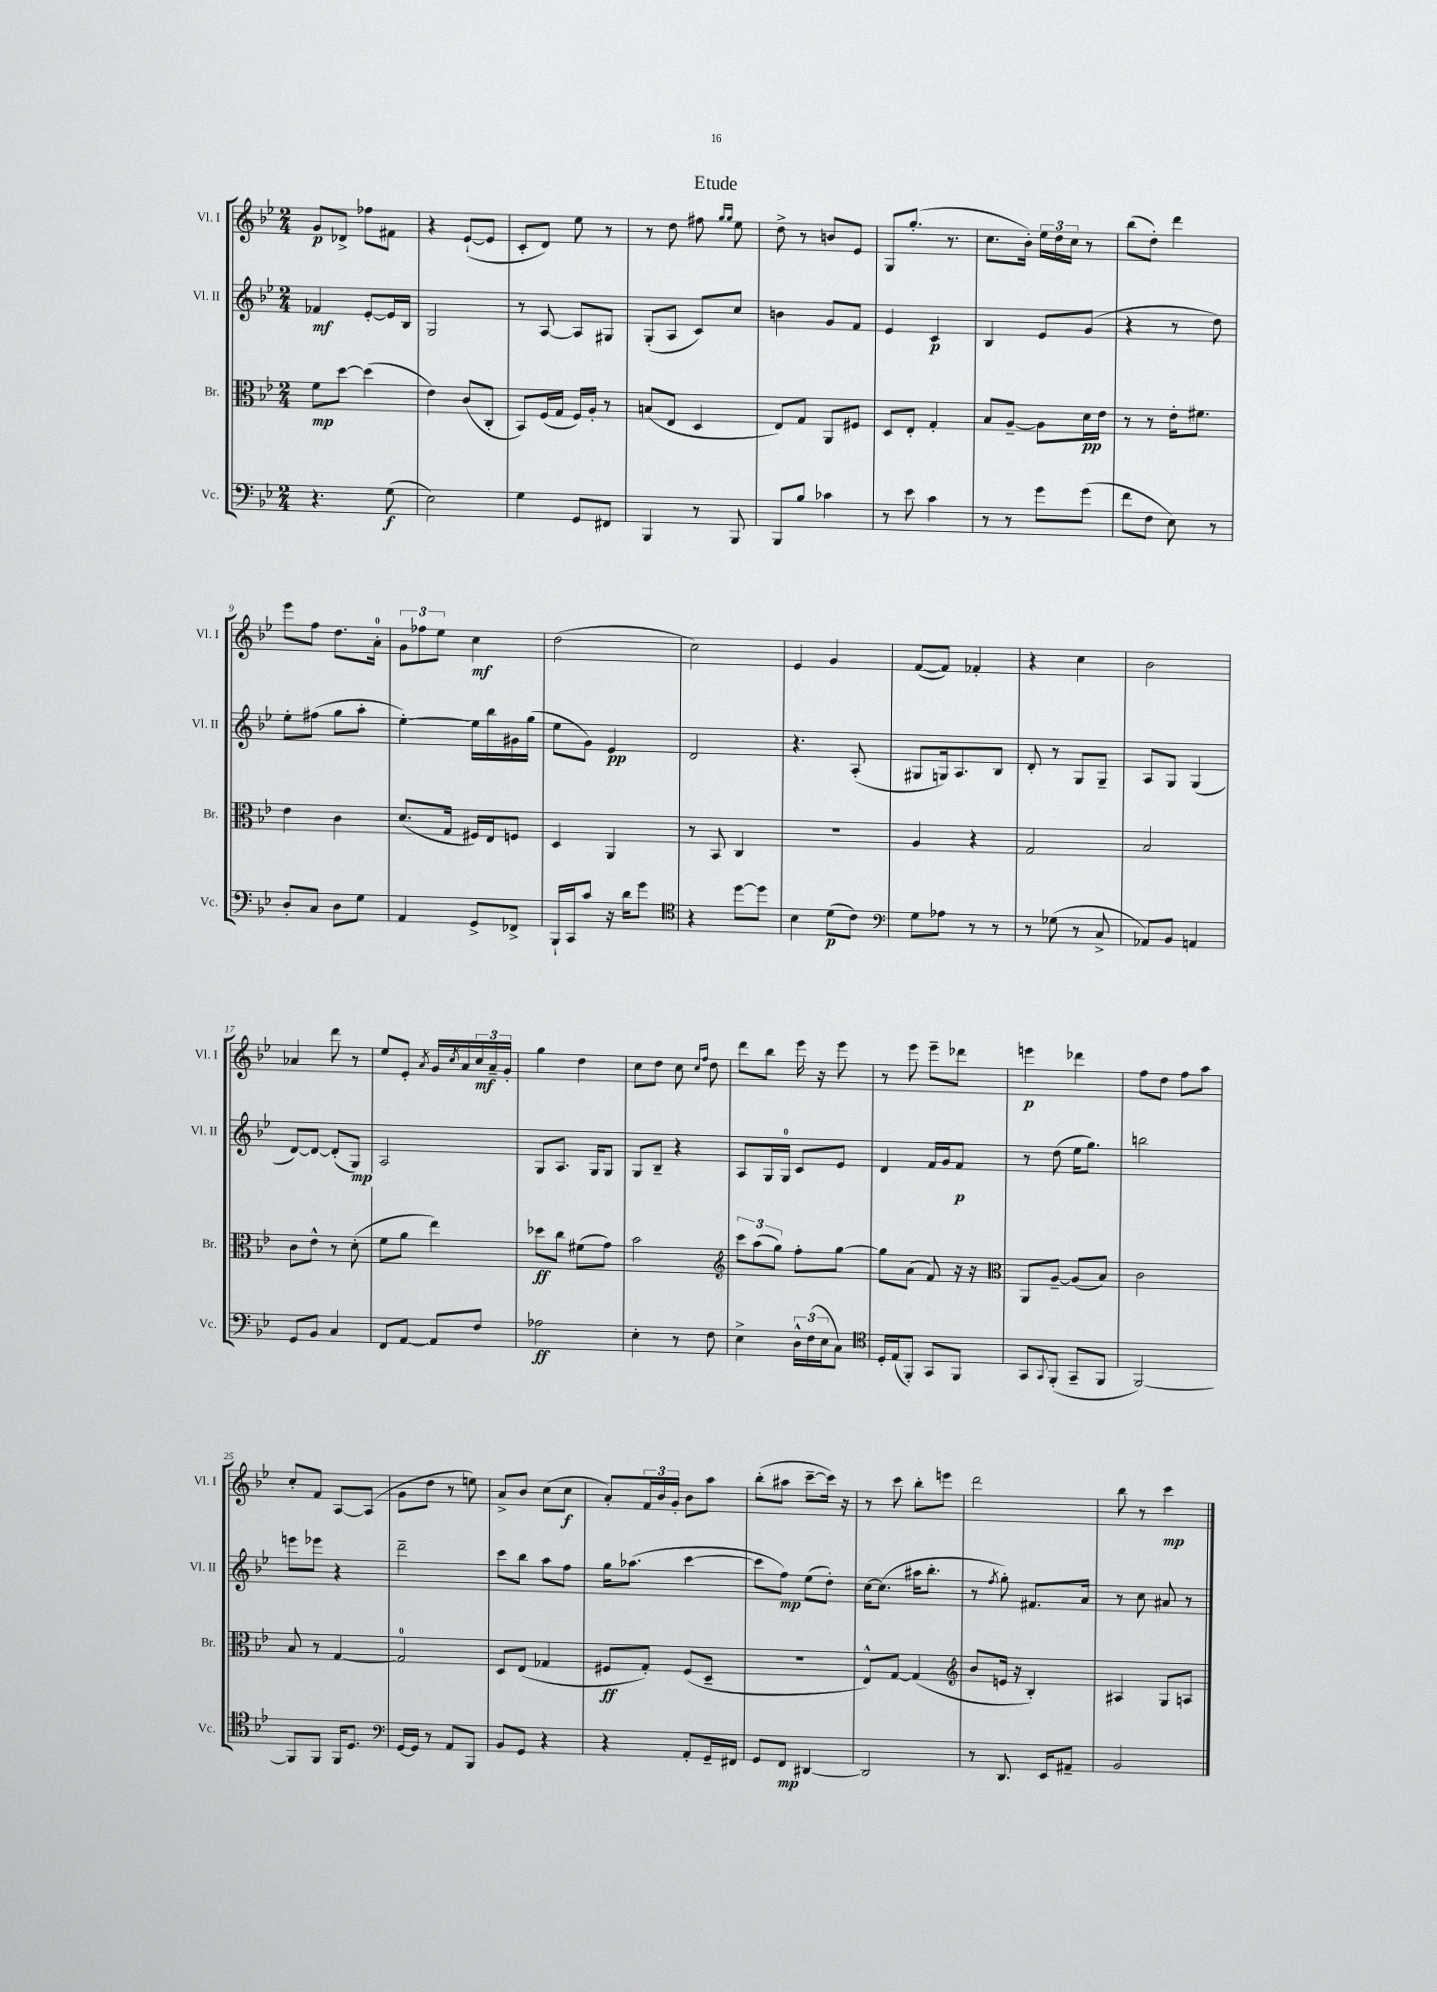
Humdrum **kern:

**kern	**kern	**kern	**kern
*staff4	*staff3	*staff2	*staff1
*clefF4	*clefC3	*clefG2	*clefG2
*k[b-e-]	*k[b-e-]	*k[b-e-]	*k[b-e-]
*M2/4	*M2/4	*M2/4	*M2/4
4.r	8f\L	4f-/	8g/L
.	[8dd\J	.	8d-^/J
.	(4dd\]	[8e-'/L	8ff-\L
(8G\	.	16e-/]L	8f#\J
.	.	16B-/JJ	.
=	=	=	=
2E-\)	4e-\)	2G/	4r
.	(8c/L	.	([8e-`/L
.	8C'/J	.	8e-/]J
=	=	=	=
4G\	8BB-/L)	8r	8c'/L
.	(16F/L	[8A/	8d/J)
.	16G/JJ	.	.
8GG/L	16F/LL)	8A/]L	8ee-\
.	16A'/JJ	.	.
8FF#/J	8r	8G#/J	8r
=	=	=	=
4BBB-/	(8B/L	(8G'/L	8r
.	8E-/J	8A/J	8dd\
8r	4D/	8c/L)	8ff#\
.	.	.	16qqgg/LL
.	.	.	16qqgg/JJ
8BBB-/	.	8cc/J	8ee-\
=	=	=	=
8BBB-/L	8E-/L)	4b\	8dd^\
8B-/J	8G/J	.	8r
4c-\	8AA/L	8g/L	8b/L
.	8F#/J	8f/J	8e-/J
=	=	=	=
8r	8D/L	4e-/	8G/L
8e-\	8E-'/J	.	(8.gg'/J
4c\	4G'/	4c/	.
.	.	.	8.r
=	=	=	=
8r	8B-/L	4B-/	8.cc\L
8r	[8A~/J	.	.
.	.	.	16b-'\Jk)
8g\L	8A\]L	8e-/L	24ee-\LL
.	.	.	24dd\
.	.	.	24cc\JJ
(8g\J	16d\L	(8g/J	8r
.	16e-\JJ	.	.
=	=	=	=
8f\L	8r	4r	(8bb-\L
8F\J	8r	.	8dd'\J)
8E-\)	16e-'\LK	8r	4ddd\
.	8.f#\J	.	.
8r	.	8dd\)	.
=	=	=	=
8D'/L	4e-\	8ee-'\L	8eee-\L
8C/J	.	(8ff#\J	8ff\J
8D\L	4c\	8gg\L	8.dd\L
8G\J	.	8aa'\J	.
.	.	.	16a'\Jk
=	=	=	=
4AA/	(8.d/L	[4ee-'\)	12g\L
.	.	.	12ff-\
.	.	.	12ee-\J
.	16G/Jk	.	.
8GG^/L	16F#/LL)	16ee-\]LL	4cc\
.	16E-/J	16bb-\	.
8FF-^/J	8F/J	16g#\	.
.	.	(16gg\JJ	.
=	=	=	=
16BBB-`/LL	4D/	8ee-\L	(2dd\
16CC/J	.	.	.
8c/J	.	8g\J)	.
16r	4AA/	4e-/	.
16d\LK	.	.	.
8g\J	.	.	.
=	=	=	=
*clefC4	*	*	*
4r	8r	2d/	2cc\)
.	8BB-/	.	.
[8dd\L	4C/	.	.
8dd\]J	.	.	.
=	=	=	=
4B-\	2r	4.r	4e-/
(8d\L	.	.	4g/
8c\J)	.	(8A'/	.
=	=	=	=
*clefF4	*	*	*
8G\L	4A/	8G#/L	([8f/L
8A-\J	.	16G/k)	8f/]J)
.	.	8.A/	.
8r	4r	.	4f-'/
8r	.	8B-/J	.
=	=	=	=
8r	2G/	8d'/	4r
(8G-\	.	8r	.
8r	.	8G/L	4cc\
8C^/	.	8G~/J	.
=	=	=	=
8AA-/L)	2B-/	8A/L	2b-\
8BB-/J	.	8G/J	.
4AA/	.	(4G/	.
=	=	=	=
8GG/L	8c\L	[8d/L)	4a-/
8BB-/J	8e-^^\J	8d/_J	.
4C/	8r	(8d'/]L	8ddd\
.	(8d'\	8G/J)	8r
=	=	=	=
8FF/L	8f\L	2A/	8ee-/L
[8AA/J	8a\J	.	8e-'/J
.	.	.	8qa/
8AA/]L	4ee-\)	.	16g/LL
.	.	.	8qcc/
.	.	.	16a/
8F/J	.	.	24cc/
.	.	.	24a~/
.	.	.	24g'/JJ
=	=	=	=
2A-\	8dd-\L	8G/L	4gg\
.	8cc\J	8.A/J	.
.	(8f#\L	.	4dd\
.	.	16G/LK	.
.	8g\J)	8G/J	.
=	=	=	=
4E-'\	2b-\	8G/L	8cc\L
.	.	8B-~/J	8dd\J
8r	.	4r	8cc\
.	.	.	16qqcc/LL
.	.	.	16qqff/JJ
8F\	.	.	8dd\
=	=	=	=
*	*clefG2	*	*
4E-^\	12ccc\L	8A/L	8ddd\L
.	(12aa\	.	.
.	.	16G/L	8bb-\J
.	12gg\J)	.	.
.	.	16G/JJ	.
24D^^\LL	8ff'\L	8c/L	16eee-\
(24F\	.	.	.
.	.	.	16r
24E-\J	.	.	.
8C\J)	[8gg\J	8e-/J	8eee-\
=	=	=	=
*clefC4	*	*	*
16D'/LL	8gg\]L	4d/	8r
(16E-/J	.	.	.
8FF'/J)	(8a\J	.	8eee-\
8GG/L	8f/)	16f/LL	8eee-~\L
.	.	16g/J	.
8FF/J	16r	8f/J	8ddd-\J
.	16r	.	.
=	=	=	=
*	*clefC3	*	*
8GG/L	8AA/L	8r	4eee\
8qqGG/	.	.	.
(8FF'/J	[8A~/J	(8dd\	.
8GG~/L	(8A/]L	16ee-\LK	4ddd-\
.	.	8.gg\J)	.
8FF/J	8B-/J)	.	.
=	=	=	=
[2FF/)	2c\	2bb\	8ff\L
.	.	.	8dd\J
.	.	.	8ff\L
.	.	.	8aa\J
=	=	=	=
8FF/]L	8B-/	8eee\L	8cc'/L
8FF/J	8r	8eee-\J	8f/J
16FF/LK	[4G/	4r	[8A/L
8.D/J	.	.	.
.	.	.	(8A/]J
=	=	=	=
*clefF4	*	*	*
[16GG/LL	2G/]	2ddd~\	8g\L
16GG/]JJ	.	.	.
8r	.	.	8dd\J
8AA/L	.	.	8r
8BBB-/J	.	.	8ee\)
=	=	=	=
8BB-/L	8D/L	8ccc\L	8a^/L
8GG/J	(8E-/J	8bb-\J	8b-/J
4r	4G-/	8aa\L	(8cc\L
.	.	8ff\J	8cc\J
=	=	=	=
4r	8F#/L	16gg\LK	8a'/L)
.	.	(8.aa-\J	.
.	8G'/J)	.	24f/L
.	.	.	24b-/
.	.	.	24g'/JJ
8AA'/L	(8F#/L	[4ccc\	8b-\L
16GG~/L	8D~/J	.	8aa\J
16FF#/JJ	.	.	.
=	=	=	=
8GG/L	2r	8ccc\]L	(8bb-'\L
8FF/J	.	8ff\J)	8aa#\J
[4DD#/	.	(8ee-\L	[8ccc~\L
.	.	8dd'\J)	16ccc\]Jk)
.	.	.	16r
=	=	=	=
2DD#/]	8E-^^/L)	[16cc\LK	8r
.	.	(8.cc\]J	.
.	[8G/J	.	8ccc\
.	(4G/]	16aa#\LK	8bb-'\L
.	.	8.bb-'\J	.
.	.	.	8eee\J
=	=	=	=
*	*clefG2	*	*
8r	8b-/L	8r	2ddd\
.	.	8qff/	.
8.DD/	16e/Jk	8gg'\)	.
.	16r	.	.
.	4B-'/)	8.f#/L	.
16EE-/LK	.	.	.
8AA#~/J	.	.	.
.	.	16a/Jk	.
=	=	=	=
2BB-/	4A#/	8r	8bb-\
.	.	8cc\	8r
.	8G/L	8a#/	4ccc\
.	8A/J	8r	.
==	==	==	==
*-	*-	*-	*-
